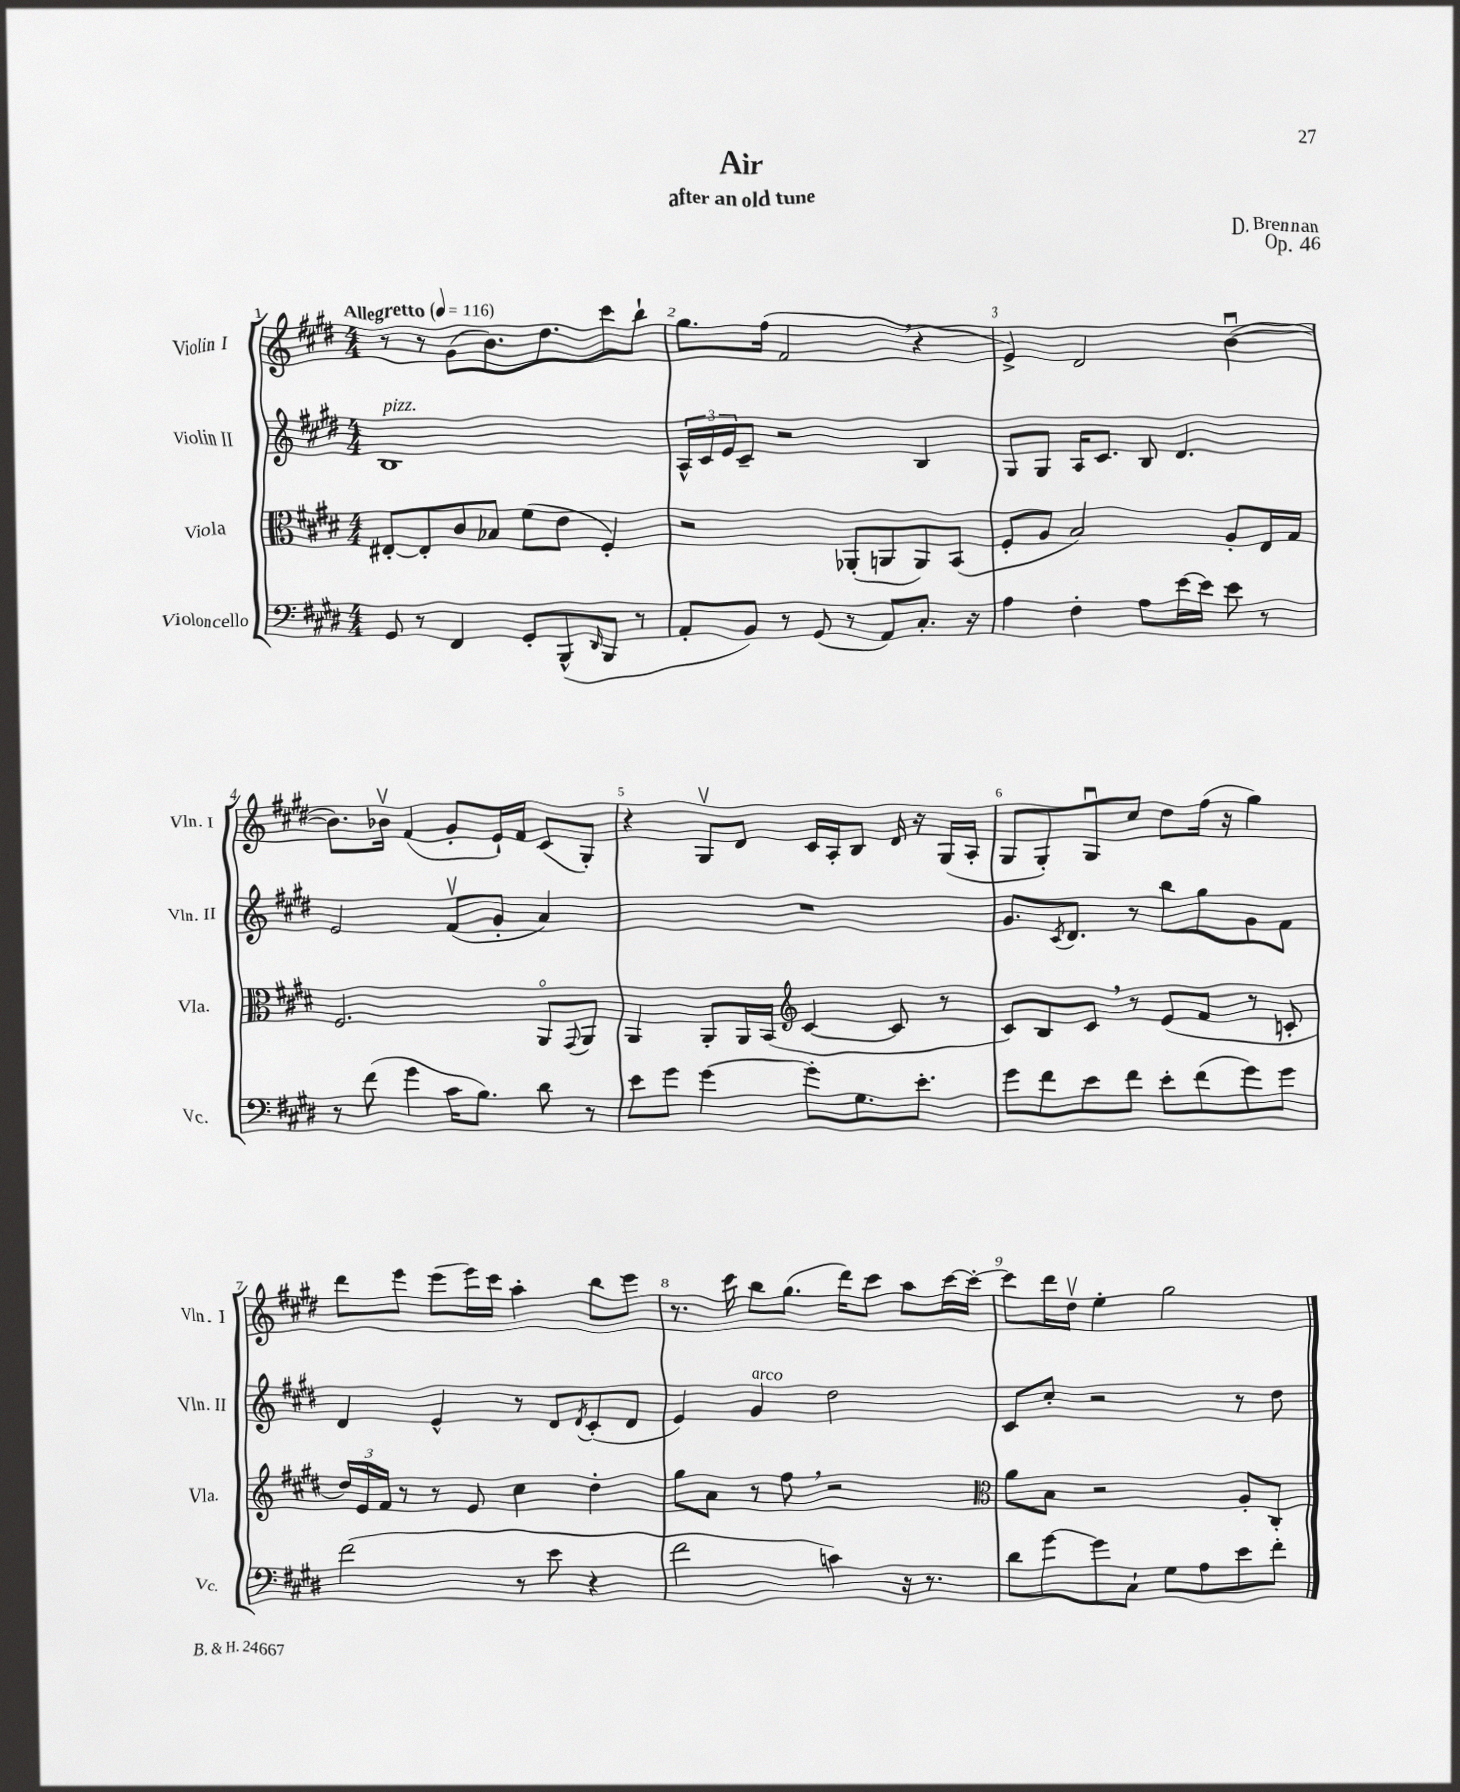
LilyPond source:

\header { title = "Air" composer = "D. Brennan" subtitle = "after an old tune" opus = "Op. 46" }
<<
\new StaffGroup <<
\new Staff = "s0" \with { instrumentName = "Violin I" shortInstrumentName = "Vln. I" } {
    \clef treble \key e \major \numericTimeSignature \time 4/4 \tempo "Allegretto" 4 = 116
    r8 r8 gis'8( b'8.) dis''8. cis'''8 b''8-! |
    gis''8. fis''16( fis'2 \breathe r4 |
    e'4->) dis'2 b'4~\downbow( |
    b'8.) bes'16\upbow fis'4( gis'8-. e'16-!) fis'16 cis'8( gis8-.) |
    r4 gis8\upbow dis'8 cis'16 a16-. b8 dis'16 r16 gis16( a16-. |
    gis8 gis8-.) gis8\downbow cis''8 dis''8 fis''16( r16 gis''4) |
    dis'''8 e'''8 e'''8( e'''16) cis'''16 a''4-. b''8 e'''8 |
    r8. cis'''16 b''8 gis''8.( dis'''16) cis'''8 a''8 cis'''16~ cis'''16~-. |
    cis'''8 dis'''16 dis''16\upbow e''4-. gis''2 \bar "|." |
}
\new Staff = "s1" \with { instrumentName = "Violin II" shortInstrumentName = "Vln. II" } {
    \clef treble \key e \major \numericTimeSignature \time 4/4
    b1^\markup { \italic "pizz." } |
    \tuplet 3/2 { a16-^ cis'16 e'16 } cis'8-- r2 b4 |
    gis8 gis8 a16 cis'8. b8 dis'4. |
    e'2 fis'8\upbow( gis'8-. a'4) |
    R1 |
    gis'8. \acciaccatura { cis'8 } dis'8. r8 b''8 gis''8 gis'8 fis'8 |
    dis'4 e'4-^ r8 dis'8 \acciaccatura { dis'8 } cis'8-.( dis'8 |
    e'4) gis'4^\markup { \italic "arco" } dis''2 |
    cis'8 cis''8-. r2 r8 dis''8 \bar "|." |
}
\new Staff = "s2" \with { instrumentName = "Viola" shortInstrumentName = "Vla." } {
    \clef alto \key e \major \numericTimeSignature \time 4/4
    eis8~-. eis8-. cis'8 bes8 fis'8( e'8 fis4-.) |
    r2 aes,8-.( a,8 a,8) b,8( |
    fis8-. a8 b2) a8-. e16 gis16 |
    fis2. a,8\flageolet \appoggiatura { gis,8 } a,8 |
    a,4 a,8-. a,16 b,16( \clef treble cis'4~ cis'8 r8 |
    cis'8) b8 cis'8 \breathe r8 e'8( fis'8 r8 c'8-. |
    \tuplet 3/2 { dis''16) e'16 fis'16 } r8 r8 e'8 cis''4 dis''4-. |
    gis''8 a'8 r8 fis''8 \breathe r2 |
    \clef alto a'8 b8 r2 a8-. cis8-. \bar "|." |
}
\new Staff = "s3" \with { instrumentName = "Violoncello" shortInstrumentName = "Vc." } {
    \clef bass \key e \major \numericTimeSignature \time 4/4
    gis,8 r8 fis,4 gis,8-. b,,8-^( \grace { dis,16 } b,,8 r8 |
    a,8-. b,8) r8 gis,8( r8 a,8) cis8.-. r16 |
    a4 fis4-. a8 e'16~ e'16 e'8 r8 |
    r8 fis'8( gis'4 cis'16 b8.) dis'8 r8 |
    e'8 gis'8 gis'4~ gis'8-. gis8. e'8.-. |
    gis'8 fis'8 e'8 fis'8 e'8-. fis'8( gis'8) gis'8 |
    fis'2( r8 e'8 r4 |
    fis'2 c'4) r16 r8. |
    dis'8 gis'8~ gis'8 cis8-! gis8 a8 e'8 fis'8-. \bar "|." |
}
>>
>>
\layout { \context { \Score \override BarNumber.break-visibility = ##(#f #t #t) barNumberVisibility = #all-bar-numbers-visible } }
